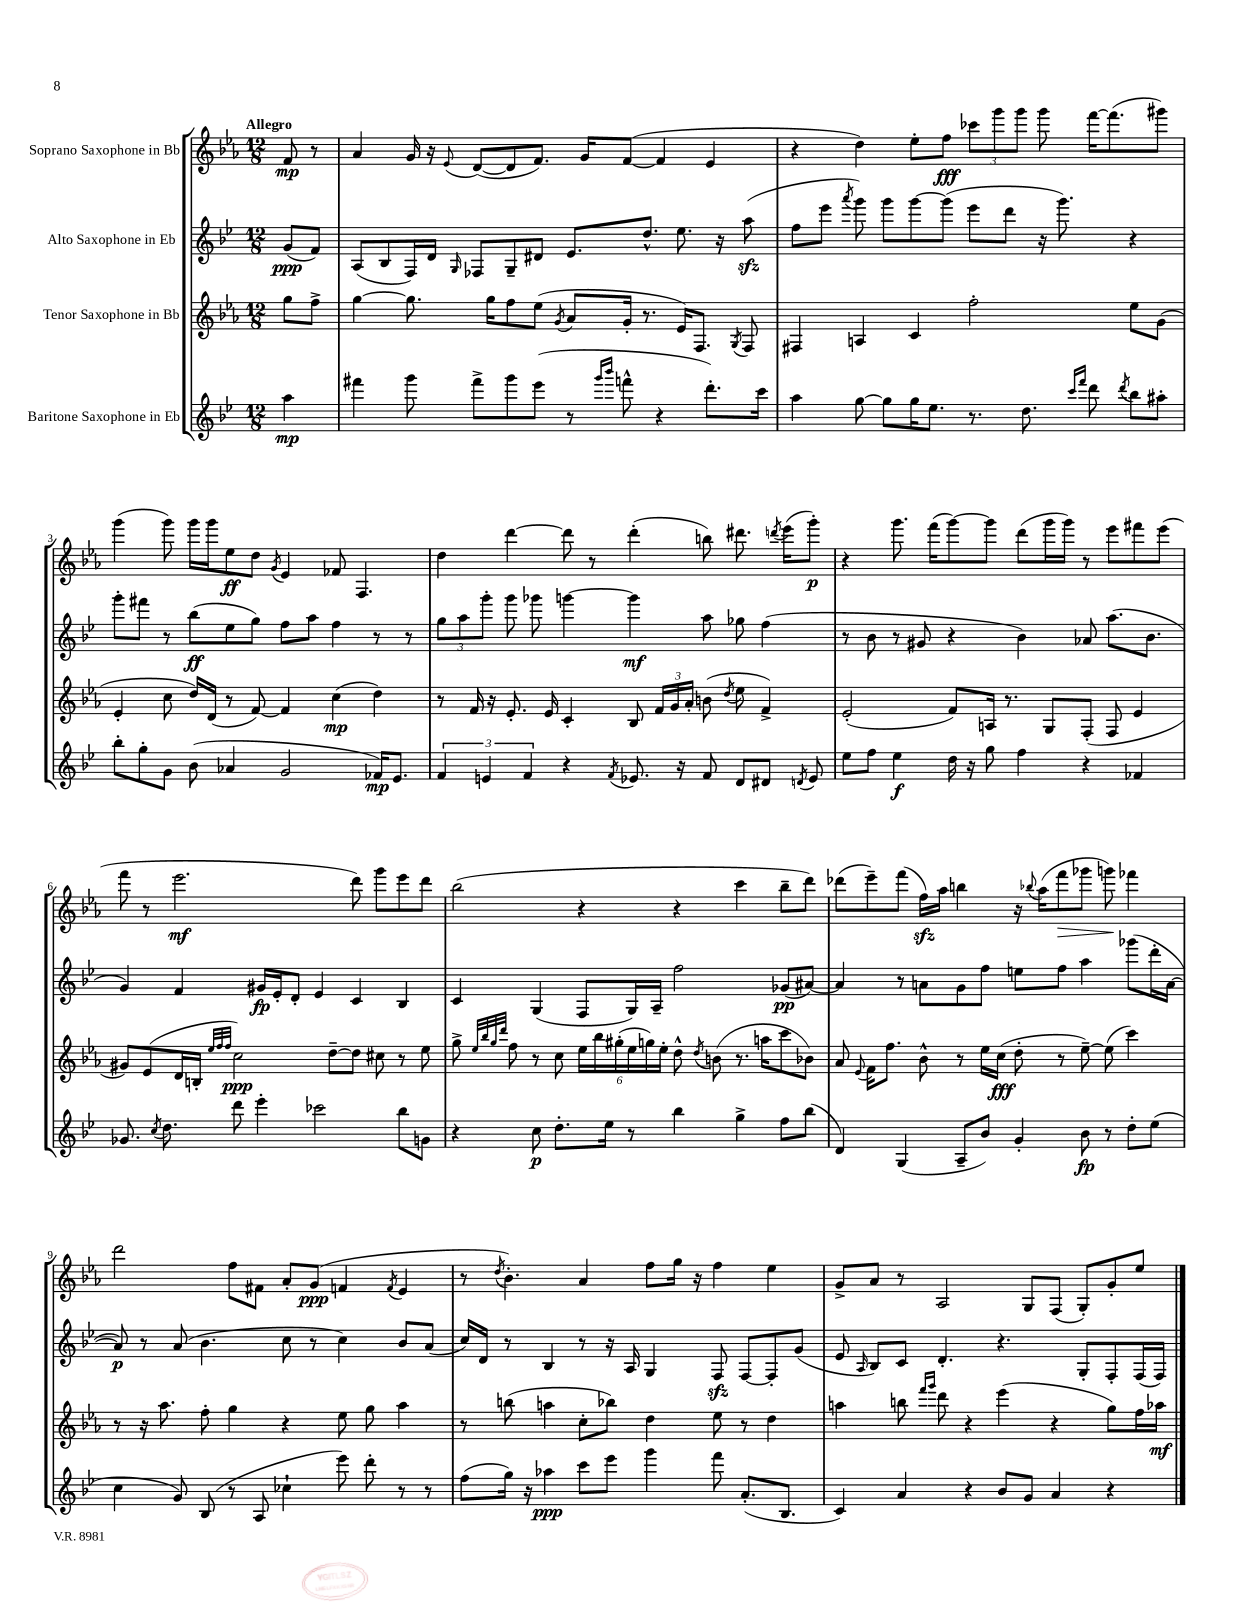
<<
\new StaffGroup <<
\new Staff = "s0" \with { instrumentName = "Soprano Saxophone in Bb" } {
    \clef treble \key ees \major \numericTimeSignature \time 12/8 \partial 4 \tempo "Allegro"
    \autoBeamOff f'8\mp r8 |
    aes'4 g'16 r16 \appoggiatura { ees'8 } d'8[~( d'8 f'8.]) g'16[ f'8]~( f'4 ees'4 |
    r4 d''4) ees''8[-. f''8]\fff \tuplet 3/2 { ces'''8[ g'''8 g'''8] } g'''8 f'''16[~ f'''8.( gis'''8]) |
    g'''4( g'''8) g'''16[ g'''16 ees''8\ff d''8] \acciaccatura { g'8 } ees'4 fes'8 f4. |
    d''4 d'''4~ d'''8 r8 d'''4-.( b''8) dis'''8. \acciaccatura { d'''8 } ees'''16[( g'''8]-.\p) |
    r4 g'''8. f'''16[( g'''8~) g'''8] d'''8[( g'''16 g'''16]) r8 ees'''8[ fis'''8 ees'''8]( |
    f'''8 r8 ees'''2.\mf d'''8) g'''8[ ees'''8 d'''8] |
    bes''2( r4 r4 c'''4 bes''8[-- d'''8]) |
    des'''8[( ees'''8--) f'''8]( f''16[\sfz) aes''16] b''4 r16 \appoggiatura { bes''8 } aes''16[( f'''8\> ges'''8] g'''8\!) fes'''4 |
    d'''2 f''8[ fis'8] aes'8[-. g'8]\ppp( f'4 \acciaccatura { f'8 } ees'4 |
    r8 \acciaccatura { d''8 } bes'4.-.) aes'4 f''8[ g''16] r16 f''4 ees''4 |
    g'8[-> aes'8] r8 aes2 g8[ f8]( g8[-.) g'8-. ees''8] \bar "|." |
}
\new Staff = "s1" \with { instrumentName = "Alto Saxophone in Eb" } {
    \clef treble \key bes \major \numericTimeSignature \time 12/8 \partial 4
    \autoBeamOff g'8[\ppp( f'8]) |
    a8[( bes8 f16) d'16] \grace { g16 } fes8[ g8-- dis'8] ees'8.[ d''8.]-^ ees''8. r16 a''8\sfz( |
    f''8[ ees'''8] \acciaccatura { a'''8 } g'''8) g'''8[ g'''8~ g'''8]( ees'''8[ d'''8] r16 g'''8.) r4 |
    g'''8[-. fis'''8] r8 bes''8[\ff( ees''8 g''8]) f''8[ a''8] f''4 r8 r8 |
    \tuplet 3/2 { g''8[ a''8 g'''8]-. } g'''8 ges'''8 g'''4~ g'''4\mf a''8 ges''8 f''4( |
    r8 bes'8 r8 gis'8 r4 bes'4) aes'8 a''8.[( bes'8.] |
    g'4) f'4 gis'16[\fp ees'16-. d'8]-. ees'4 c'4 bes4 |
    c'4 g4( f8[ g16) a16]-- f''2 ges'8[\pp( ais'8]~) |
    ais'4 r8 a'8[ g'8 f''8] e''8[ f''8] a''4 ges'''8[( d'''16-. a'16]~ |
    a'8\p) r8 a'8( bes'4. c''8 r8 c''4) bes'8[ a'8]( |
    c''16[) d'16] r8 bes4 r8 r16 a16 g4 f8\sfz f8[~ f8-. g'8]( |
    ees'8 \grace { a16 } bes8[) c'8] d'4.-. r4. g8[-. f8-. f16( f16]) \bar "|." |
}
\new Staff = "s2" \with { instrumentName = "Tenor Saxophone in Bb" } {
    \clef treble \key ees \major \numericTimeSignature \time 12/8 \partial 4
    \autoBeamOff g''8[ f''8]-> |
    g''4~ g''8. g''16[ f''8 ees''8]( \acciaccatura { g'8 } aes'8[ g'16]-. r8. ees'16[) f8.] \acciaccatura { g8 } f8 |
    fis4 a4 c'4 f''2-. ees''8[ g'8]( |
    ees'4-. c''8 d''16[) d'16]( r8 f'8~) f'4 c''4\mp( d''4) |
    r8 f'16 r16 ees'8.-. ees'16 c'4-. bes8 \tuplet 3/2 { f'16[ g'16 aes'16]-. } b'8( \acciaccatura { d''8 } ees''8 f'4->) |
    ees'2-.( f'8[) a16] r8. g8[ f8]-.( f8 ees'4 |
    gis'8[) ees'8( d'16 b16]-. \grace { ees''32[ f''32 f''32] } c''2\ppp) d''8[~-- d''8] cis''8 r8 ees''8 |
    g''8-> \grace { ees''32[ bes''32 g''32 d'''32] } f''8 r8 c''8 \tuplet 6/4 { ees''16[ bes''16 gis''16-.( ees''16 g''16) ees''16]-. } d''8-^ \acciaccatura { d''8 } b'8( r8. a''16[ c'''8 bes'8]) |
    aes'8 \appoggiatura { ees'8 } f'16[ f''8.] bes'8-^ r8 ees''16[ c''16]\fff( d''8-. r8 ees''8~--) ees''8( c'''4) |
    r8 r16 aes''8. f''8-. g''4 r4 ees''8 g''8 aes''4 |
    r8 b''8( a''4 c''8[-. bes''8]) d''4 ees''8 r8 d''4 |
    a''4 b''8 \grace { f'''16[ g'''16] } d'''8 r4 ees'''4( r4 g''8[) f''16 aes''16]\mf \bar "|." |
}
\new Staff = "s3" \with { instrumentName = "Baritone Saxophone in Eb" } {
    \clef treble \key bes \major \numericTimeSignature \time 12/8 \partial 4
    \autoBeamOff a''4\mp |
    fis'''4 g'''8 fis'''8[-> g'''8 ees'''8]( r8 \grace { g'''16[ bes'''16] } f'''8-^ r4 d'''8.[-.) c'''16] |
    a''4 g''8~ g''8[ g''16 ees''8.] r8. d''8. \grace { c'''16[ f'''16] } d'''8 \acciaccatura { d'''8 } bes''8[ ais''8]-. |
    bes''8[-. g''8-. g'8] bes'8( aes'4 g'2 fes'16[\mp) ees'8.] |
    \tuplet 3/2 { f'4 e'4 f'4 } r4 \acciaccatura { f'8 } ees'8. r16 f'8 d'8[ dis'8] \acciaccatura { d'8 } ees'8 |
    ees''8[ f''8] ees''4\f d''16 r16 g''8 f''4 r4 fes'4 |
    ges'8. \acciaccatura { c''8 } d''8. d'''8 ees'''4-. ces'''2 bes''8[ g'8] |
    r4 c''8\p d''8.[-. ees''16] r8 bes''4 g''4-> f''8[ bes''8]( |
    d'4) g4( a8[-- bes'8]) g'4-. bes'8\fp r8 d''8[-. ees''8]( |
    c''4 g'8) bes8( r8 a8 ces''4-! ees'''8) d'''8-. r8 r8 |
    f''8[( g''16]) r16 aes''4\ppp c'''8[ ees'''8] g'''4 f'''8 a'8.[-.( bes8.] |
    c'4) a'4 r4 bes'8[ g'8] a'4 r4 \bar "|." |
}
>>
>>
